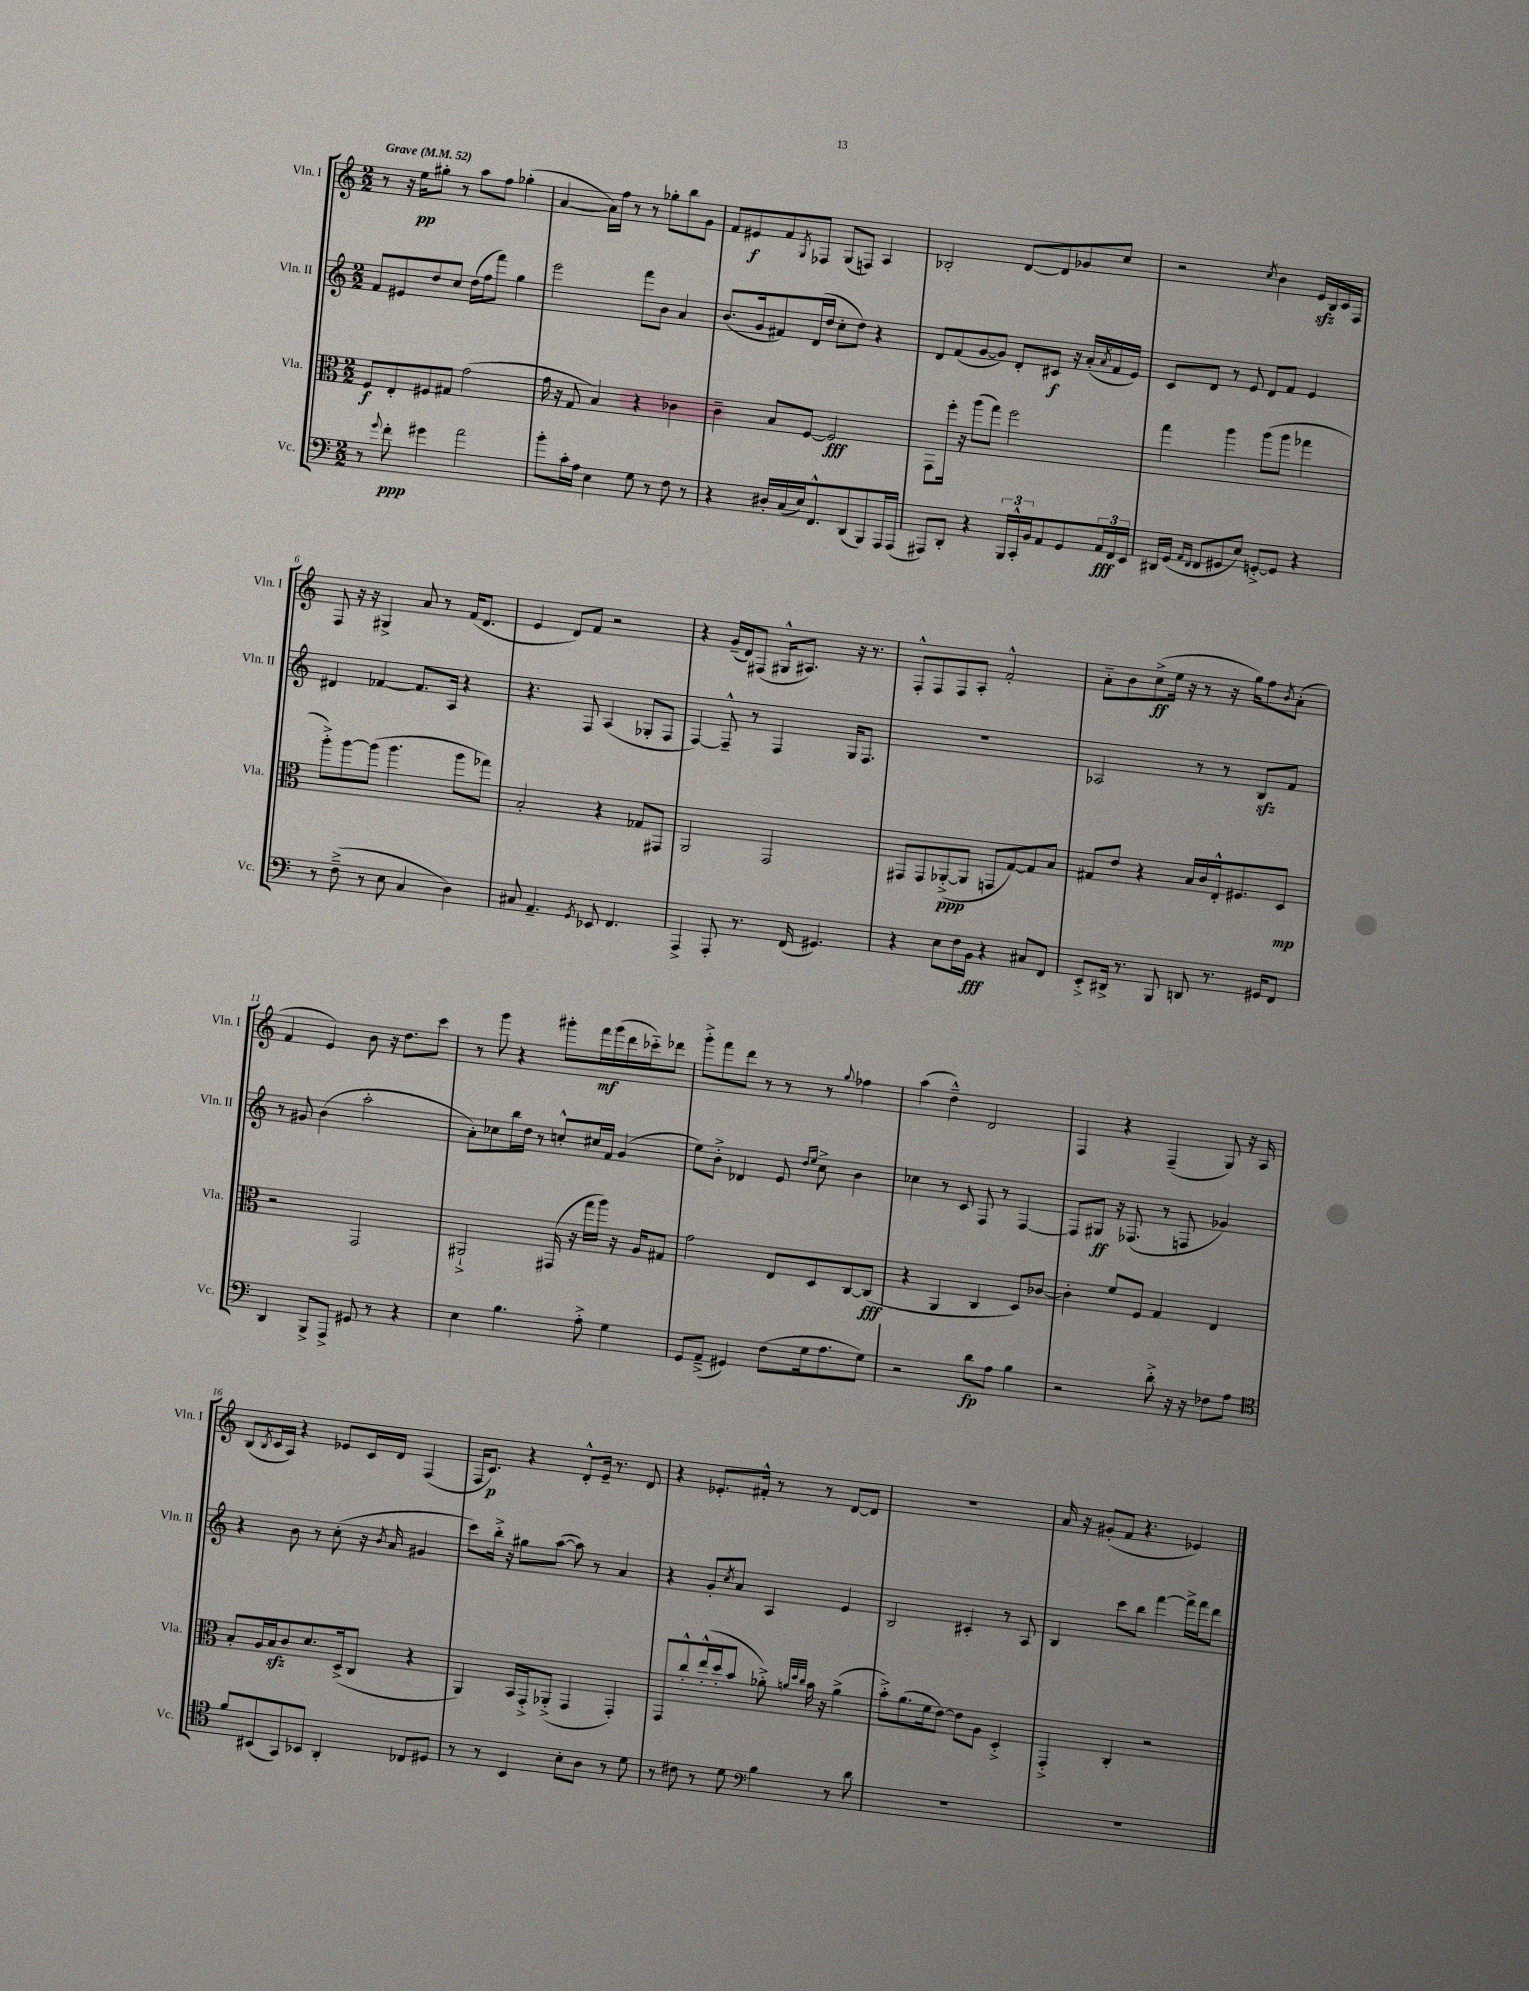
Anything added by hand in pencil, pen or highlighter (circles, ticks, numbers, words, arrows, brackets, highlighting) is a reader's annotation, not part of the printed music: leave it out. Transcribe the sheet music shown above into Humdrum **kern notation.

**kern	**kern	**kern	**kern
*staff4	*staff3	*staff2	*staff1
*clefF4	*clefC3	*clefG2	*clefG2
*k[]	*k[]	*k[]	*k[]
*M2/2	*M2/2	*M2/2	*M2/2
*MM52	*MM52	*MM52	*MM52
8r	8F	8f	8r
8qqg	.	.	.
8f'	8E'	8e#	16r
.	.	.	16ee
4g#	8F#	8dd	8gg#'
.	8G#	8cc	8r
2a	(2g	(16dd	8aa
.	.	16ff	.
.	.	8fff)	8ff
.	.	4gg	(4gg-'
=	=	=	=
8b'	16g	2eee	[4a
.	16r	.	.
16c'	8G	.	.
16A	.	.	.
4E	4B)	.	16a])
.	.	.	16ff
.	.	.	8r
8G	4r	8fff	8r
8r	.	8b	8gg-'
8F	4c-	4a	8bb
8r	.	.	8g
=	=	=	=
4r	4c~	(8.b	8f
.	.	.	8e#
.	.	16g	.
16D#'	8B	8f#)	8f
(16C	.	.	.
.	.	.	8qG
16E)	[8F	(16d	8F-
8.FF^^	.	16dd	.
.	2F]	8cc'	(8G
(8DD	.	8dd)	8F)
8BBB)	.	4r	4A
16AAA	.	.	.
(16AAA	.	.	.
=	=	=	=
8AAA#)	8GG	8d	2B-'
8DD'	16ff'	(8f	.
.	16r	.	.
4r	(8aa	[8g	.
.	8gg)	8g])	.
24BBB	2ff	8d'	[8d
24CC'^^	.	.	.
24BB	.	.	.
8AA	.	8c#	8d]
8GG	.	16r	8g-
.	.	(16a'	.
.	.	8qa	.
24AA	.	16f	8cc
24FF	.	.	.
.	.	16e)	.
24EE	.	.	.
=	=	=	=
16DD#	4gg	8c	2r
(16GG	.	.	.
16qqAA	.	.	.
16qqFF	.	.	.
8FF	.	8d	.
8GG#	4aa	8r	.
8E)	.	8e	.
.	.	.	8qcc
[8GG'^	(8aa	8d	4b
8GG]	8aa	8f	.
4r	4gg-	4e	16e
.	.	.	16B
.	.	.	16c
.	.	.	16F
=	=	=	=
8r	8aa'^)	4d#	8F
(8F~^	[8aa	.	16r
.	.	.	16r
8r	(8aa]	[4f-	4G#^
8E	4.aa	.	.
4C	.	8.f-]	8a
.	.	.	8r
.	.	16A	.
4D)	8aa	4r	(16f
.	.	.	8.d
.	8gg-)	.	.
=	=	=	=
8C#	2B'	4.r	4e
4.AA~	.	.	.
.	.	.	8d)
.	.	8F	8f
8qGG	.	.	.
8EE-	4r	(4A	2r
4.FF	.	.	.
.	8G-	8G-'	.
.	8GG#	8F	.
=	=	=	=
4AAA^	2AA	[4F)	4r
8AAA'	.	8F~^^]	(16g~
.	.	.	16d)
8.r	.	8r	(8F#
.	2GG	4F	16G#^^
(16FF	.	.	8.A#)
4.GG#)	.	.	.
.	.	16G	16r
.	.	8.F	8.r
=	=	=	=
4r	8GG#	1r	8F'^^
.	8GG#	.	8F
8E	([8AA-'^	.	8F
16F	8AA-]	.	8A'
16BB	.	.	.
4r	8GG	.	2f'^^
.	[8G)	.	.
8C#	8G]	.	.
8FF	8B	.	.
=	=	=	=
8EE'^	8G#	2A-	8a'~
16DD#^	8e	.	8b
8.r	.	.	.
.	4r	.	(8cc^
8BBB	.	.	16ee
.	.	.	16r
8DD	16B	8r	8r
.	16c	.	.
8.r	16E'^^	8r	16r
.	8.F#	.	16gg)
.	.	8B	8ff
16GG#	.	.	.
.	.	.	8qb
8FF	8D	8f	(8a'
=	=	=	=
4DD	2r	8r	4f
.	.	8g#	.
8BBB^	.	(4b	4e)
8AAA^	.	.	.
8GG#	2GG	2aa'	8b
8r	.	.	16r
.	.	.	8.dd
4r	.	.	.
.	.	.	8ccc
=	=	=	=
4E	2AA#`^	8a')	8r
.	.	8cc-	8ggg
4.B	.	16bb	4r
.	.	16dd	.
.	.	8r	.
.	(16GG#	8cc'^^	8ggg#'
.	16r	.	.
8A'^	16gg	16cc#	16fff
.	16aa)	16f	(16ggg#
4G	16r	(4g	16ddd
.	16A	.	16ccc-'~)
.	8G#	.	8ddd-
=	=	=	=
8GG	2g	8ee)	8ggg'^
(8AA~^	.	8b'^	8fff
4GG#)	.	4d-	8ddd
.	.	.	8r
(8F	8E	8e	8r
.	.	16qqdd	.
.	.	16qqee	.
16G	8D	8cc^	8r
8.A	.	.	.
.	.	.	8qqgg
.	[8C	4b	4ff-
8G)	(8C]	.	.
=	=	=	=
2r	4r	4cc-	(4aa
.	4AA	8r	4dd~^^)
.	.	8c	.
8d	4C	8F	2d
8A	.	8r	.
4B	8D)	[4F	.
.	[8c-	.	.
=	=	=	=
2r	4c-']	8F]	4F
.	.	8G#	.
.	8f	16r	4r
.	.	(8.F-	.
.	8F	.	.
8d'^	4G	8r	(4F~
16r	.	8F	.
16r	.	.	.
8F-	4E	4g-)	8G)
8A	.	.	16r
.	.	.	16A
=	=	=	=
*clefC4	*	*	*
8f	8B'	4r	(8B
.	.	.	8qB
(8BB#	16A	.	16c
.	16B	.	16A)
8GG)	8c	8b	4r
8BB-	8.d	8r	.
4AA'	.	(8cc'	8e-
.	(16D^	.	.
.	8C	16r	16c
.	.	8qb	.
.	.	16a	16d
8C-	4r	4g#	(4F
8D#	.	.	.
=	=	=	=
8r	4AA)	8ccc)	16F
.	.	.	8.c)
8r	.	16bb'^	.
.	.	16r	.
4BB	16BB	8gg#	4r
.	16GG'^	.	.
.	(8AA-'^	([8aa	.
8B'	4GG	8aa])	8d'^^
8A	.	8r	16e~
.	.	.	8.r
8r	4GG')	4a	.
8d	.	.	8d
=	=	=	=
8r	8GG	4r	4r
8c#	8cc'^^	.	.
8r	(16ee'^^	8g'	8.e-'
.	16dd'	.	.
.	.	8qcc	.
8d	8b	8a	.
.	.	.	16f#'^^
*clefF4	*	*	*
4B	8a-'^)	4A	8r
.	32qqa	.	.
.	32qqdd	.	.
.	32qqcc	.	.
.	16b	.	8r
.	16r	.	.
8r	(4a^	4e	[8d
8d	.	.	8d]
=	=	=	=
1r	8b'^)	2B	1r
.	(8.a	.	.
.	16f	.	.
.	[8e)	.	.
.	8e]	4c#'	.
.	8A	.	.
.	4D'^	8r	.
.	.	8A	.
=	=	=	=
1r	4GG'^	4B	16a
.	.	.	16r
.	.	.	(8g#'
.	4C'	8ccc	8f
.	.	8bb	4.r
.	2r	[4fff	.
.	.	16fff^]	4e-)
.	.	16fff	.
.	.	8ddd	.
==	==	==	==
*-	*-	*-	*-
